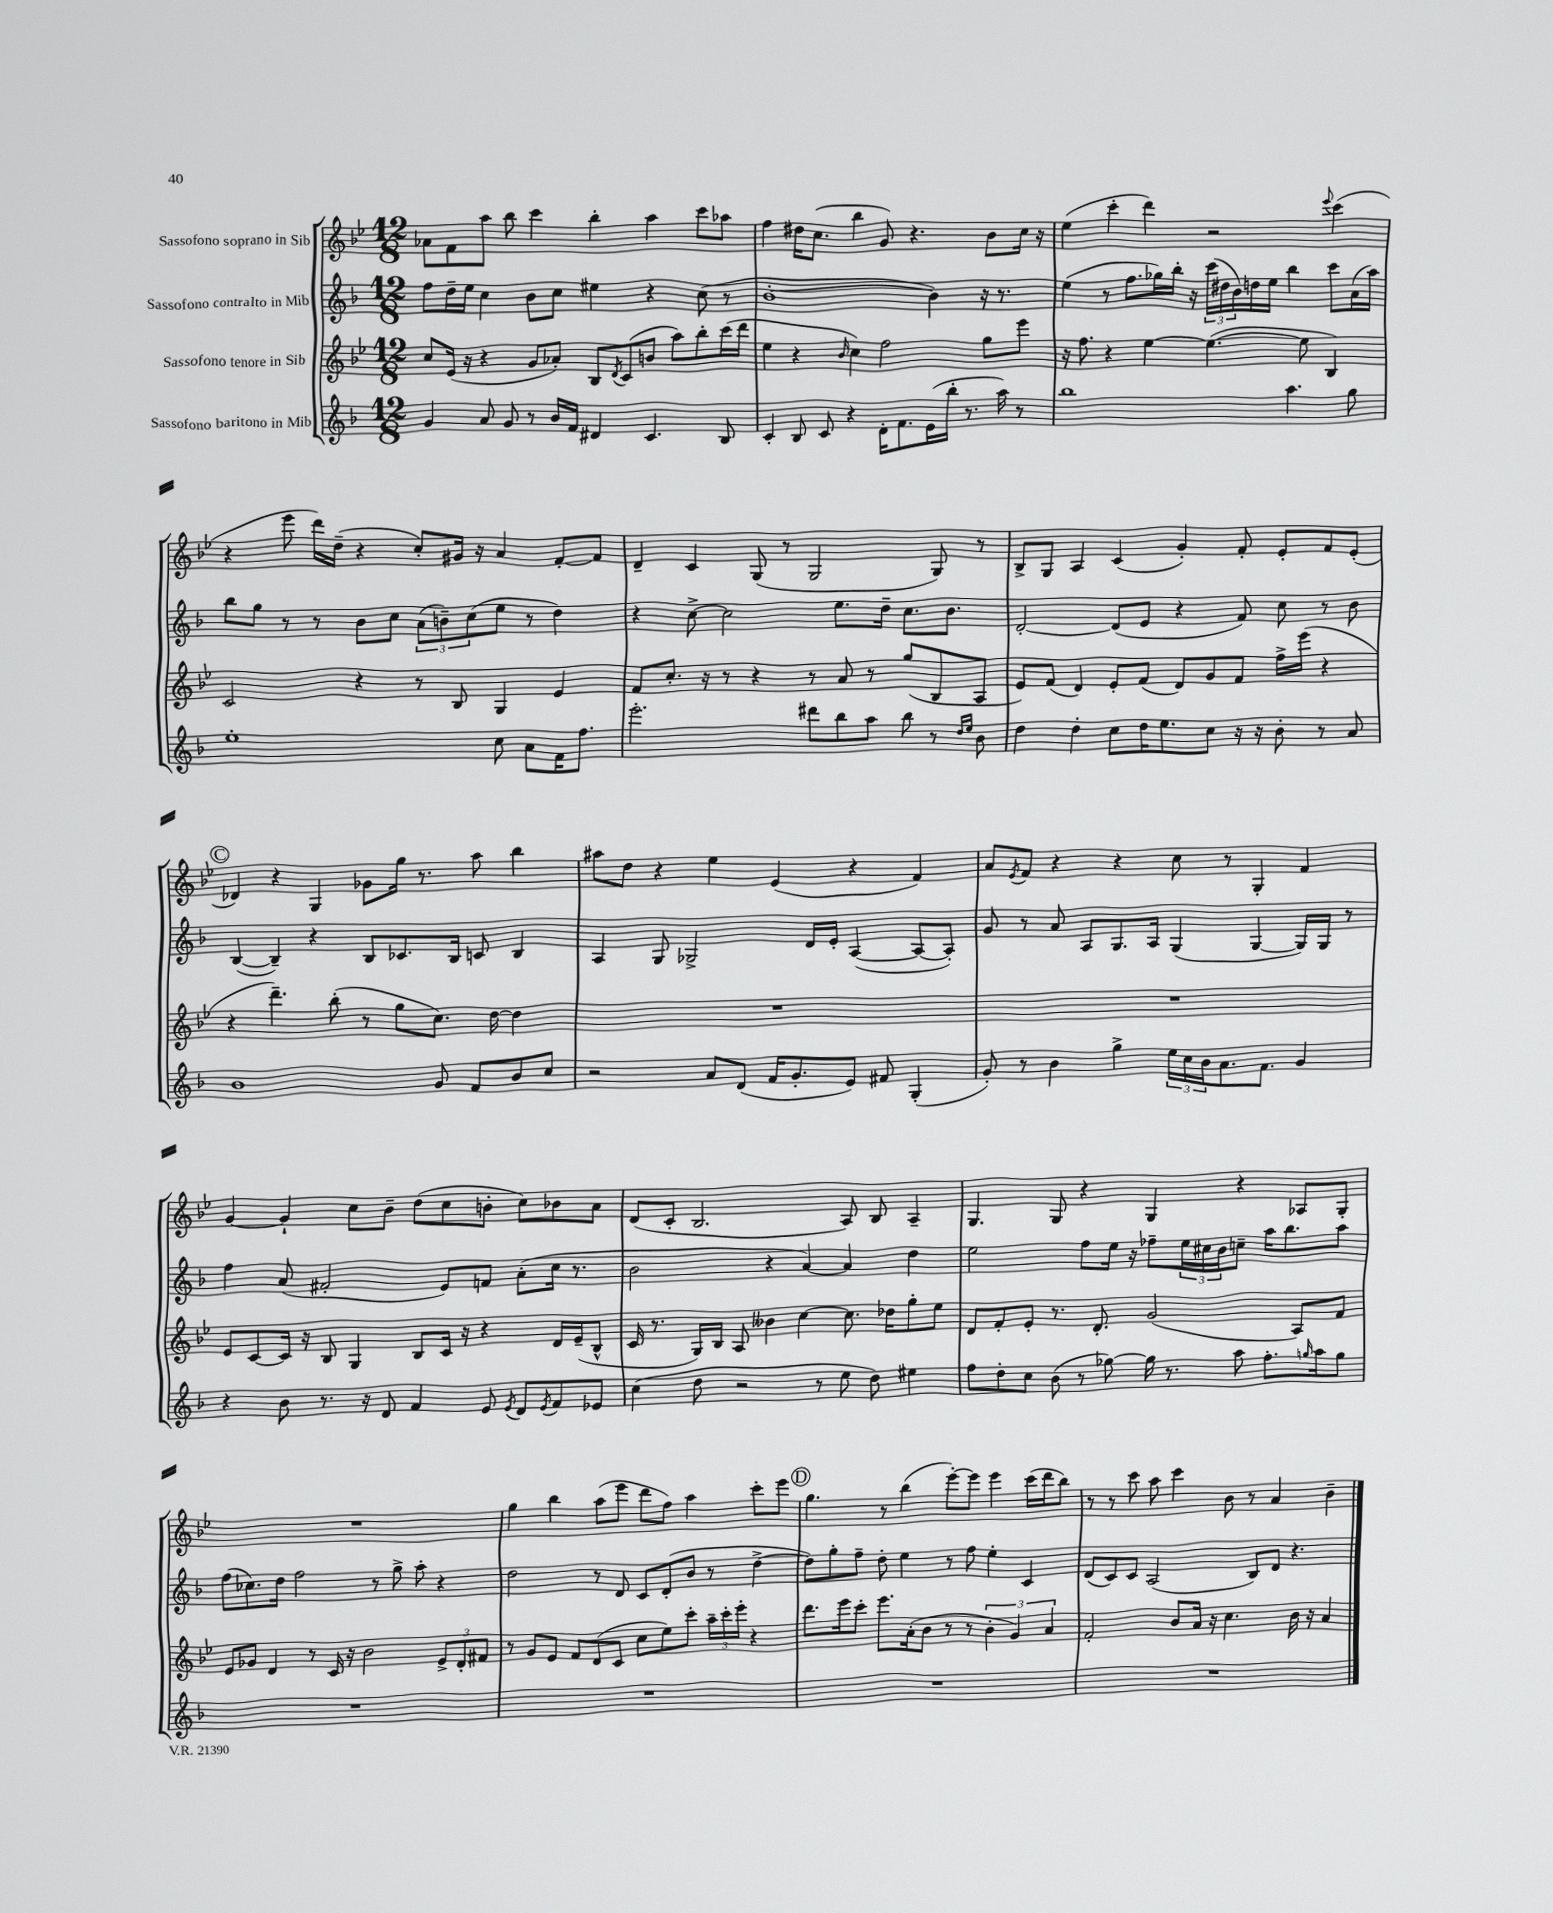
<<
\new StaffGroup <<
\new Staff = "s0" \with { instrumentName = "Sassofono soprano in Sib" } {
    \clef treble \key bes \major \numericTimeSignature \time 12/8
    aes'8 f'8 a''8 bes''8 c'''4 bes''4-. a''4 c'''8 aes''8 |
    f''4 dis''16 c''8.( bes''4 g'8) r4. bes'8 c''16 r16 |
    ees''4( c'''4-. d'''4) r2 \appoggiatura { ees'''8 } c'''4( |
    r4 ees'''8 d'''16) d''16--( r4 c''8-.) gis'16 r16 a'4 f'8~-. f'8 |
    d'4-- c'4 g8( r8 g2 g8) r8 |
    bes8-> g8 a4 c'4( g'4-.) f'8-. ees'8-. f'8 ees'8-.( |
    \mark \markup { \circle "C" } des'4) r4 g4 ges'8 g''16 r8. a''8 bes''4 |
    ais''8 d''8 r4 ees''4 ees'4( r4 f'4) |
    a'8 \acciaccatura { ees'8 } f'8 r4 r4 c''8 r8 g4-. f'4 |
    g'4~ g'4-! c''8 bes'8-- d''8( c''8 b'8-. c''8) bes'8 a'8 |
    d'8( c'8-. bes2. a8) bes8 a4-- |
    g4. g8 r4 g4 r4 aes8 g8-. |
    R1. |
    g''4 bes''4 a''8( ees'''8 d'''8 f''8) a''4 c'''8-. ees'''8 |
    \mark \markup { \circle "D" } g''4. r8 bes''4( ees'''8~-.) ees'''8 ees'''4 c'''16( d'''16 bes''8) |
    r8 r8 c'''8 a''8 c'''4 bes'8 r8 a'4 bes'4-- \bar "|." |
}
\new Staff = "s1" \with { instrumentName = "Sassofono contralto in Mib" } {
    \clef treble \key f \major \numericTimeSignature \time 12/8
    f''8 d''16-- e''16 c''4 bes'8 c''8 eis''4 r4 c''8( r8 |
    bes'1~-. bes'4) r16 r8. |
    e''4( r8 f''8. ges''16) bes''16-. r16 \tuplet 3/2 { c'''16( dis''16 bes'16) } d''16 e''16 bes''4 c'''8 a'16( a''16) |
    bes''8 g''8 r8 r8 bes'8 c''8 \tuplet 3/2 { a'8( b'8--) c''8( } e''8 r8 d''4) |
    r4 c''8~-> c''2 e''8. d''16-- c''8. bes'8. |
    d'2~-. d'8( e'8 r4 f'8) c''8 r8 bes'8 |
    \mark \markup { \circle "C" } bes4~( bes4--) r4 bes8 ces'8. bes16 c'8 bes4 |
    a4 g8 ges2-> d'16 e'16-. a4~( a8~ a8-.) |
    g'8 r8 a'8 a8 g8. a16 g4( g4~ g16) g16 r8 |
    f''4 a'8( fis'2-. e'8) f'8 a'8-.( c''16 r8. |
    bes'2 r4 a'4~) a'4 d''4 |
    e''2 f''8 e''16 r16 fes''8-- \tuplet 3/2 { e''16 cis''16 bes'16 } c''8-- a''16 bes''8. a''8 |
    f''8( ces''8.) d''16 f''2 r8 g''8-> a''8-. r4 |
    d''2 r8 d'8 c'8 d'8-.( bes'8 r8 d''4~-> |
    \mark \markup { \circle "D" } d''8) g''8-. f''8-- d''8-. e''4 r8 f''8 e''4-. c'4 |
    d'8( c'8) c'8 a2( bes8) d'8 r4. \bar "|." |
}
\new Staff = "s2" \with { instrumentName = "Sassofono tenore in Sib" } {
    \clef treble \key bes \major \numericTimeSignature \time 12/8
    c''8 ees'16( r16 r4 g'8 aes'8-.) bes8 \acciaccatura { d'8 } c'8( b'8 a''8) bes''8-. c'''16( d'''16 |
    ees''4 r4 \grace { bes'16 } c''4) f''2 g''8 ees'''8 |
    r16 f''8. r4 ees''4~ ees''4.~( ees''8 bes4) |
    c'2 r4 r8 bes8 g4 ees'4 |
    f'8 c''8.-. r16 r8 r4 r8 a'8 r8 g''8( bes8 a8 |
    ees'8) f'8( d'4) ees'8-. f'8( d'8) g'8 f'8 f''16-> ees'''16( r4 |
    \mark \markup { \circle "C" } r4 d'''4.--) bes''8-.( r8 g''8 c''8.) d''16~ d''4 |
    R1. |
    R1. |
    ees'8 c'8~ c'16 r16 bes8 g4 bes8 c'16 r16 r4 d'16 ees'16--( bes8-^ |
    c'16 r8. g16) bes16 a8 beses'4 c''4~ c''8. des''16 g''8-. ees''8 |
    d'8 f'8-. ees'8-. r8. d'8.-. g'2( a8) f'8 |
    ees'8 ges'8 d'4 r8 c'16 r16 bes'2 \tuplet 3/2 { ees'8-> d'8-. fis'8 } |
    r8 g'8 ees'8 f'8 d'8( c'8 c''8 ees''8) c'''8-. \tuplet 3/2 { a''16-- c'''16-. ees'''16-. } r4 |
    \mark \markup { \circle "D" } d'''8. ees'''16 c'''8-. ees'''8. a'16-.( bes'8 r8 r8 \tuplet 3/2 { bes'4-. g'4) a'4 } |
    f'2-. bes'8 a'16 r16 c''4. bes'16 r16 a'4 \bar "|." |
}
\new Staff = "s3" \with { instrumentName = "Sassofono baritono in Mib" } {
    \clef treble \key f \major \numericTimeSignature \time 12/8
    g'4 a'8 g'8 r8 bes'16 f'16 dis'4 c'4. bes8 |
    c'4-. bes8 c'8 r4 d'16-. f'8. e'16( bes''16-. r8. a''16) r8 |
    bes''1 a''4. g''8 |
    e''1-. c''8 a'8 f'16 f''8. |
    e'''2.-. dis'''8 bes''8 a''8 bes''8 r8 \grace { d''16 e''16 } bes'8 |
    d''4 d''4-. c''8 d''16 e''8. c''8 r16 r16 bes'8-. r8 a'8 |
    \mark \markup { \circle "C" } bes'1 g'8 f'8 bes'8 c''8 |
    r2 a'8 d'8( f'16 g'8.-. e'8) fis'8 g4-.( |
    g'8-.) r8 bes'4 g''4-> \tuplet 3/2 { e''16 c''16 bes'16 } a'8. f'8. g'4 |
    r4 bes'8 r8. r16 d'8 f'4 e'8 \acciaccatura { e'8 } d'8 \acciaccatura { e'8 } f'8 ees'8 |
    c''4( d''8 r2 r8 e''8 d''8) eis''4 |
    f''8 d''8-. c''8 bes'8( r8 ges''8~) ges''16 r8. a''8 f''8.-. \grace { g''16 } a''16 g''8 |
    R1. |
    R1. |
    \mark \markup { \circle "D" } R1. |
    R1. \bar "|." |
}
>>
>>
\layout { \context { \Score \remove "Bar_number_engraver" } }
